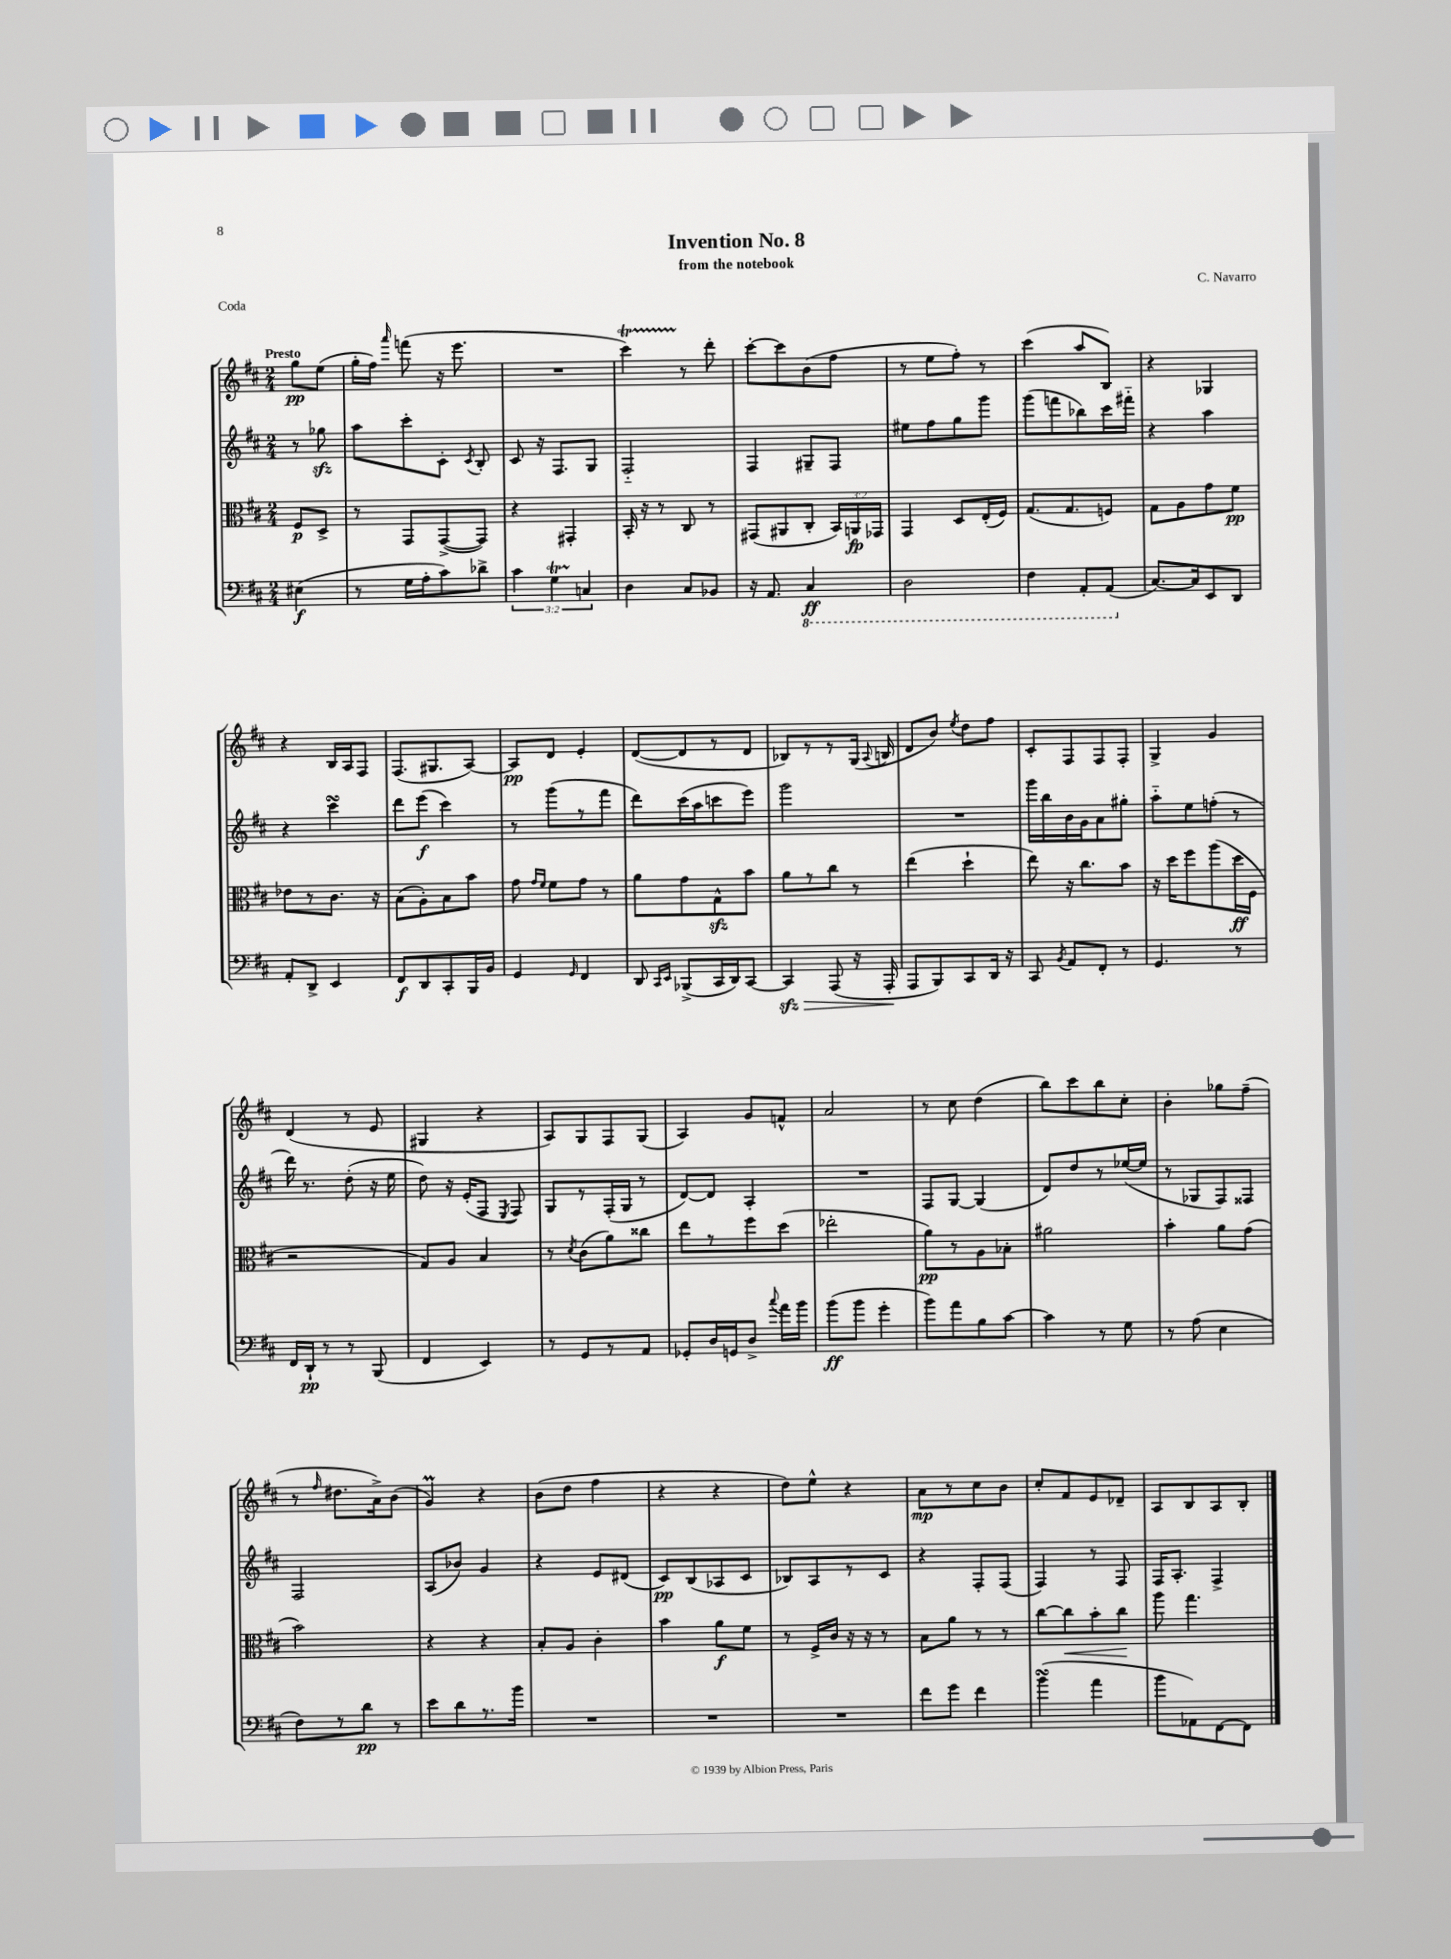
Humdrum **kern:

**kern	**kern	**kern	**kern
*staff4	*staff3	*staff2	*staff1
*clefF4	*clefC3	*clefG2	*clefG2
*k[f#c#]	*k[f#c#]	*k[f#c#]	*k[f#c#]
*M2/4	*M2/4	*M2/4	*M2/4
(4E#	8F#	8r	8gg
.	8D^	8gg-	(8ee
=	=	=	=
8r	8r	8aa	16gg'
.	.	.	16ff#)
.	.	.	16qqaaa
16G	8GG	8ccc#'	(8fff
16A'	.	.	.
8c#)	([8GG^	8c#'	16r
.	.	.	8.eee
.	.	8qc#	.
8d-^	8GG])	8B'	.
=	=	=	=
6c#	4r	8c#	2r
.	.	16r	.
6G	.	.	.
.	.	8.F#	.
.	4GG#'	.	.
6C	.	.	.
.	.	8G	.
=	=	=	=
4D	16BB'	2F#'~	4ccc#)
.	16r	.	.
.	8r	.	.
8C#	8C#	.	8r
8BB-	8r	.	8ddd'
=	=	=	=
16r	(8GG#	4F#	[8ccc#'
8.AA	.	.	.
.	8AA#	.	8ccc#]
4CC#	8C#'	8G#~	(8b
.	24BB)	8F#	8ff#
.	24AA	.	.
.	24GG-	.	.
=	=	=	=
2DD	4GG	8ee#	8r
.	.	8ff#	8ee
.	8D	8gg	8ff#')
.	(16E'	8ggg	8r
.	16F#)	.	.
=	=	=	=
4FF#	(8.G	(8ggg	(4ccc#
.	.	8fff	.
.	8.G	.	.
8AAA'	.	8bb-)	8aa
(8AAA	8F)	16ccc#	8B)
.	.	16fff#'~	.
=	=	=	=
[8.C#)	8G	4r	4r
.	8A	.	.
16C#]	.	.	.
8EE	8g	4aa	4G-
8DD	8f#	.	.
=	=	=	=
8AA'	8e-	4r	4r
8DD^	8r	.	.
4EE	8.c#	4ccc#	16B
.	.	.	16A
.	.	.	8F#
.	16r	.	.
=	=	=	=
8FF#	(8B	8ddd	(8.F#
8DD	8A')	(8eee	.
.	.	.	8.G#
8CC#'	8B	4ccc#)	.
16BBB	8b	.	[8A)
16BB	.	.	.
=	=	=	=
4GG	8g	8r	8A]
.	16qqg	.	.
.	16qqf#	.	.
.	8f#	(8ggg	8d
16qqGG	.	.	.
4FF#	8g	8r	4e'
.	8r	8fff#	.
=	=	=	=
8DD	8a	8ddd)	([8d
16qqCC#	.	.	.
16qqEE	.	.	.
(8BBB-^	8g	(16ccc#	8d]
.	.	16aa	.
16CC#	8G^^	8ccc	8r
16DD)	.	.	.
[8CC#	8b	8eee)	8d
=	=	=	=
4CC#]	8a	2ggg	8B-)
.	8r	.	8r
(8AAA	8cc#	.	8r
16r	8r	.	(16G
.	.	.	8qqA
16AAA'	.	.	16B
=	=	=	=
8AAA	(4ee	2r	8d
8BBB)	.	.	8b)
.	.	.	8qee
8CC#	4dd`	.	8dd
16DD	.	.	8ff#
16r	.	.	.
=	=	=	=
8CC#	8ee)	16ggg	8c#'
.	.	16bb	.
8qBB	.	.	.
8AA	16r	16b	8F#
.	8.cc#	16g	.
8FF#'	.	8a	8F#
8r	8b	8gg#'	8F#'
=	=	=	=
4.GG	16r	8aa'~	4G^
.	16dd	.	.
.	8ff#	8ee	.
.	(8aa	(8ff'	4g
8r	16dd	8r	.
.	16F#	.	.
=	=	=	=
16FF#	2r	16ddd)	(4d
16DD`	.	8.r	.
8r	.	.	.
8r	.	(8dd'	8r
(8BBB	.	16r	8e
.	.	16ee	.
=	=	=	=
4FF#	8G)	8dd)	4G#
.	8A	16r	.
.	.	(16e'	.
4EE)	4B	8F#	4r
.	.	8qE	.
.	.	8F#)	.
=	=	=	=
8r	8r	8G	8A)
.	8qd	.	.
8GG	(8c#	8r	8G
8r	8a)	(16F#'	8F#
.	.	16G	.
8AA	8cc##	8r	(8G
=	=	=	=
8GG-'	8ee	[8d)	4A)
16D	8r	8d]	.
16GG	.	.	.
8D^	8ff#	4A'	8g
8qqcc#	.	.	.
16a	(8dd	.	8f^^
16b	.	.	.
=	=	=	=
(8b	2ee-'	2r	2a
8b	.	.	.
4g'	.	.	.
=	=	=	=
8b)	8a)	8F#	8r
8a	8r	[8G	8cc#
8B	8A	(4G]	(4dd
[8c#	8B-'	.	.
=	=	=	=
4c#]	2a#	8d)	8bb)
.	.	8dd	8ccc#
8r	.	8r	8bb
8G	.	([16ee-	8cc#'
.	.	16ee-]	.
=	=	=	=
8r	4b'	8r	4b'
(8A	.	8G-	.
4E	8a	8F#)	8gg-
.	(8g	8F##	(8ff#~
=	=	=	=
8F#)	2b)	2F#	8r
.	.	.	16qqff#
8r	.	.	8.dd#
8d	.	.	.
.	.	.	16a^)
8r	.	.	(8b
=	=	=	=
8e	4r	(8A	4g)
8d	.	8b-)	.
8.r	4r	4g	4r
16b	.	.	.
=	=	=	=
2r	8B'	4r	(8b
.	8A	.	8dd
.	4c#'	8e	4ff#
.	.	(8d#	.
=	=	=	=
2r	4b	8c#)	4r
.	.	(8B	.
.	8a	8A-	4r
.	8f#	8c#	.
=	=	=	=
2r	8r	8B-)	8dd)
.	16F#^	8A	8ee^^
.	16c#	.	.
.	16r	8r	4r
.	16r	.	.
.	8r	8c#	.
=	=	=	=
8f#	8B	4r	8a
8g	8a	.	8r
4f#	8r	8F#'	8cc#
.	8r	(8F#	8b
=	=	=	=
(4b	[8cc#	4F#)	8cc#'
.	8cc#]	.	8f#
4a	8b'	8r	8e
.	8cc#	8F#	8d-~
=	=	=	=
8b	8aa	16F#	8A
.	.	8.A'	.
8AA-)	4.gg	.	8B
[8FF#	.	4F#^	8A
8FF#]	.	.	8B'
==	==	==	==
*-	*-	*-	*-
